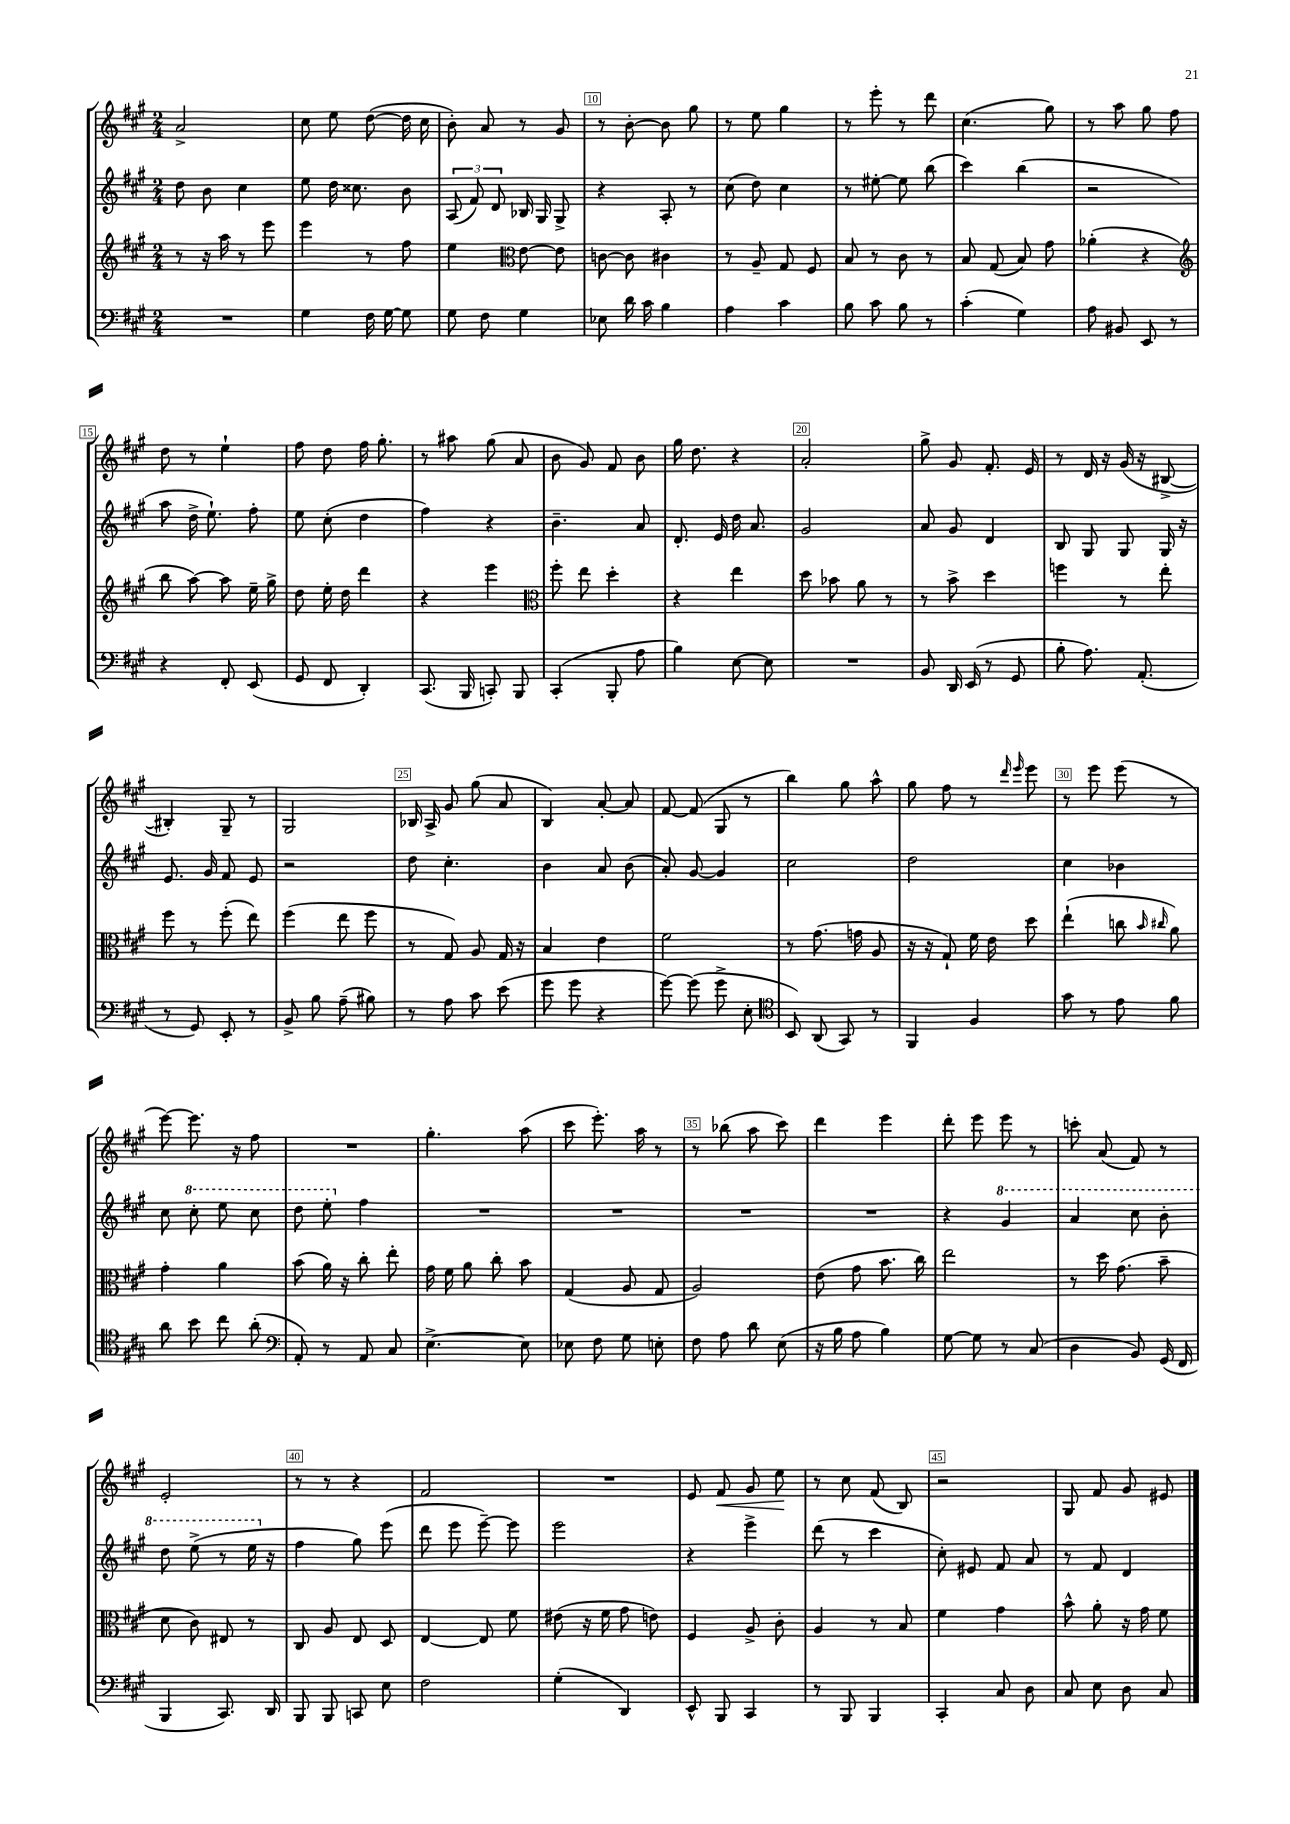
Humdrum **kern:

**kern	**kern	**kern	**kern
*staff4	*staff3	*staff2	*staff1
*clefF4	*clefG2	*clefG2	*clefG2
*k[f#c#g#]	*k[f#c#g#]	*k[f#c#g#]	*k[f#c#g#]
*M2/4	*M2/4	*M2/4	*M2/4
2r	8r	8dd\	2a^/
.	16r	8b\	.
.	16aa\	.	.
.	8r	4cc#\	.
.	8eee\	.	.
=	=	=	=
4G#\	4eee\	8ee\	8cc#\
.	.	16dd\	8ee\
.	.	8.cc##\	.
16F#\	8r	.	([8dd\
[16G#\	.	.	.
8G#\]	8ff#\	8b\	16dd\]
.	.	.	16cc#\
=	=	=	=
8G#\	4ee\	(12A/	8b'\)
.	.	12f#/)	.
8F#\	.	.	8a/
.	.	12d/	.
*	*clefC3	*	*
4G#\	[8e\	16B-/	8r
.	.	16G#/	.
.	8e\]	8G#^/	8g#/
=	=	=	=
8E-\	[8c\	4r	8r
16d\	8c\]	.	[8b'\
16c#\	.	.	.
4B\	4c#\	8A'/	8b\]
.	.	8r	8gg#\
=	=	=	=
4A\	8r	(8cc#\	8r
.	8A~/	8dd\)	8ee\
4c#\	8G#/	4cc#\	4gg#\
.	8F#/	.	.
=	=	=	=
8B\	8B/	8r	8r
8c#\	8r	[8ee#'\	8eee'\
8B\	8c#\	8ee#\]	8r
8r	8r	(8bb\	8ddd\
=	=	=	=
(4c#'\	8B/	4ccc#\)	(4.cc#\
.	(8G#/	.	.
4G#\)	8B/)	(4bb\	.
.	8g#\	.	8gg#\)
=	=	=	=
8A\	(4a-'\	2r	8r
8BB#/	.	.	8aa\
8EE/	4r	.	8gg#\
8r	.	.	8ff#\
=	=	=	=
*	*clefG2	*	*
4r	8bb\	8aa\	8dd\
.	[8aa\)	16dd^\	8r
.	.	8.ee`\)	.
8FF#'/	8aa\]	.	4ee`\
(8EE/	16ee~\	8ff#'\	.
.	16gg#^\	.	.
=	=	=	=
8GG#/	8dd\	8ee\	8ff#\
8FF#/	16ee'\	(8cc#'\	8dd\
.	16dd\	.	.
4DD'/)	4ddd\	4dd\	16ff#\
.	.	.	8.gg#'\
=	=	=	=
(8.CC#/	4r	4ff#\)	8r
.	.	.	8aa#\
16BBB/	.	.	.
8CC'/)	4eee\	4r	(8gg#\
8BBB/	.	.	8a/
=	=	=	=
*	*clefC3	*	*
(4CC#'/	8ff#'\	4.b~\	8b\
.	8ee\	.	8g#/)
8BBB'/	4dd'\	.	8f#/
8A\	.	8a/	8b\
=	=	=	=
4B\)	4r	8.d'/	16gg#\
.	.	.	8.dd\
.	.	16e/	.
[8E\	4ee\	16dd\	4r
.	.	8.a/	.
8E\]	.	.	.
=	=	=	=
2r	8dd\	2g#/	2a'/
.	8b-\	.	.
.	8a\	.	.
.	8r	.	.
=	=	=	=
8BB/	8r	8a/	8gg#^\
16DD/	8b^\	8g#/	8g#/
(16EE/	.	.	.
8r	4dd\	4d/	8.f#'/
8GG#/	.	.	.
.	.	.	16e/
=	=	=	=
8B'\	4ff\	8B/	8r
8.A\)	.	8G#/	16d/
.	.	.	16r
.	8r	8G#/	(16g#/
(8.AA'/	.	.	16r
.	8ee'\	16G#/	[8B#^/
.	.	16r	.
=	=	=	=
8r	8ff#\	8.e/	4B#'/])
8GG#/)	8r	.	.
.	.	16g#/	.
8EE'/	(8ff#'\	8f#/	8G#~/
8r	8ee\)	8e/	8r
=	=	=	=
8BB^/	(4ff#\	2r	2G#/
8B\	.	.	.
(8A~\	8ee\	.	.
8B#\)	8ff#\	.	.
=	=	=	=
8r	8r	8dd\	16B-/
.	.	.	16A^/
8A\	8G#/)	4.cc#'\	8g#/
8c#\	8A/	.	(8gg#\
(8e\	16G#/	.	8a/
.	16r	.	.
=	=	=	=
8g#\	4B/	4b\	4B/)
8g#\	.	.	.
4r	4e\	8a/	[8a'/
.	.	(8b\	8a/]
=	=	=	=
[8g#\)	2f#\	8a'/)	[8f#/
(8g#\]	.	[8g#/	(8f#/]
8g#^\	.	4g#/]	8G#/
8E'\	.	.	8r
=	=	=	=
*clefC4	*	*	*
8BB/)	8r	2cc#\	4bb\)
(8AA/	(8.g#\	.	.
8GG#/)	.	.	8gg#\
.	16g\	.	.
8r	8A/	.	8aa^^\
=	=	=	=
4FF#/	16r	2dd\	8gg#\
.	16r	.	.
.	8G#`/)	.	8ff#\
4F#/	16f#\	.	8r
.	16e\	.	.
.	.	.	16qqddd/
.	.	.	16qqeee/
.	8dd\	.	8eee\
=	=	=	=
8g#\	(4ee`\	4cc#\	8r
8r	.	.	8eee\
8e\	8cc\	4b-\	(8eee\
.	16qqb/	.	.
.	16qqcc#/	.	.
8f#\	8a\)	.	8r
=	=	=	=
8a\	4g#'\	8cc#\	[8eee\)
8b\	.	8ccc#'\	8.eee\]
8cc#\	4a\	8eee\	.
.	.	.	16r
(8a'\	.	8ccc#\	8ff#\
=	=	=	=
*clefF4	*	*	*
8AA'/)	(8b\	8ddd\	2r
8r	16a\)	8eee'\	.
.	16r	.	.
8AA/	8cc#'\	4ff#\	.
8C#/	8ee'\	.	.
=	=	=	=
[4.E^\	16g#\	2r	4.gg#'\
.	16f#\	.	.
.	8a\	.	.
.	8cc#'\	.	.
8E\]	8b\	.	(8aa\
=	=	=	=
8E-\	(4G#/	2r	8ccc#\
8F#\	.	.	8.eee'\)
8G#\	8A/	.	.
.	.	.	16aa\
8E'\	8G#/	.	8r
=	=	=	=
8F#\	2A/)	2r	8r
8A\	.	.	(8bb-\
8d\	.	.	8aa\
(8E\	.	.	8ccc#\)
=	=	=	=
16r	(8e\	2r	4ddd\
16B\	.	.	.
8A\	8g#\	.	.
4B\)	8.b\	.	4eee\
.	16cc#\)	.	.
=	=	=	=
[8G#\	2ee\	4r	8ddd'\
8G#\]	.	.	8eee\
8r	.	4gg#/	8eee\
(8C#/	.	.	8r
=	=	=	=
4D\	8r	4aa/	8ccc'\
.	16dd\	.	(8a/
.	(8.g#\	.	.
8BB/)	.	8ccc#\	8f#/)
(16GG#/	8b~\	8bb'\	8r
16FF#/	.	.	.
=	=	=	=
4BBB/	8d\	8ddd\	2e'/
.	8c#\)	(8eee^\	.
8.CC#/)	8E#/	8r	.
.	8r	16eee\	.
16DD/	.	16r	.
=	=	=	=
8BBB/	8C#/	4ff#\	8r
8BBB/	8A/	.	8r
8CC/	8E/	8gg#\)	4r
8E\	8D/	(8eee\	.
=	=	=	=
2F#\	[4E/	8ddd\	2f#/
.	.	8eee\	.
.	8E/]	[8eee~\)	.
.	8f#\	8eee\]	.
=	=	=	=
(4G#'\	(8e#\	2eee\	2r
.	16r	.	.
.	16f#\	.	.
4DD/)	8g#\	.	.
.	8e\)	.	.
=	=	=	=
8EE^^/	4F#/	4r	8e/
8BBB/	.	.	8f#/
4CC#/	8A^/	4eee^\	8g#/
.	8c#'\	.	8ee\
=	=	=	=
8r	4A/	(8ddd\	8r
8BBB/	.	8r	8cc#\
4BBB/	8r	4ccc#\	(8f#/
.	8B/	.	8B/)
=	=	=	=
4CC#'/	4f#\	8cc#'\)	2r
.	.	8e#/	.
8C#/	4g#\	8f#/	.
8D\	.	8a/	.
=	=	=	=
8C#/	8b^^\	8r	8G#/
8E\	8a'\	8f#/	8f#/
8D\	16r	4d/	8g#/
.	16g#\	.	.
8C#/	8f#\	.	8e#/
==	==	==	==
*-	*-	*-	*-
